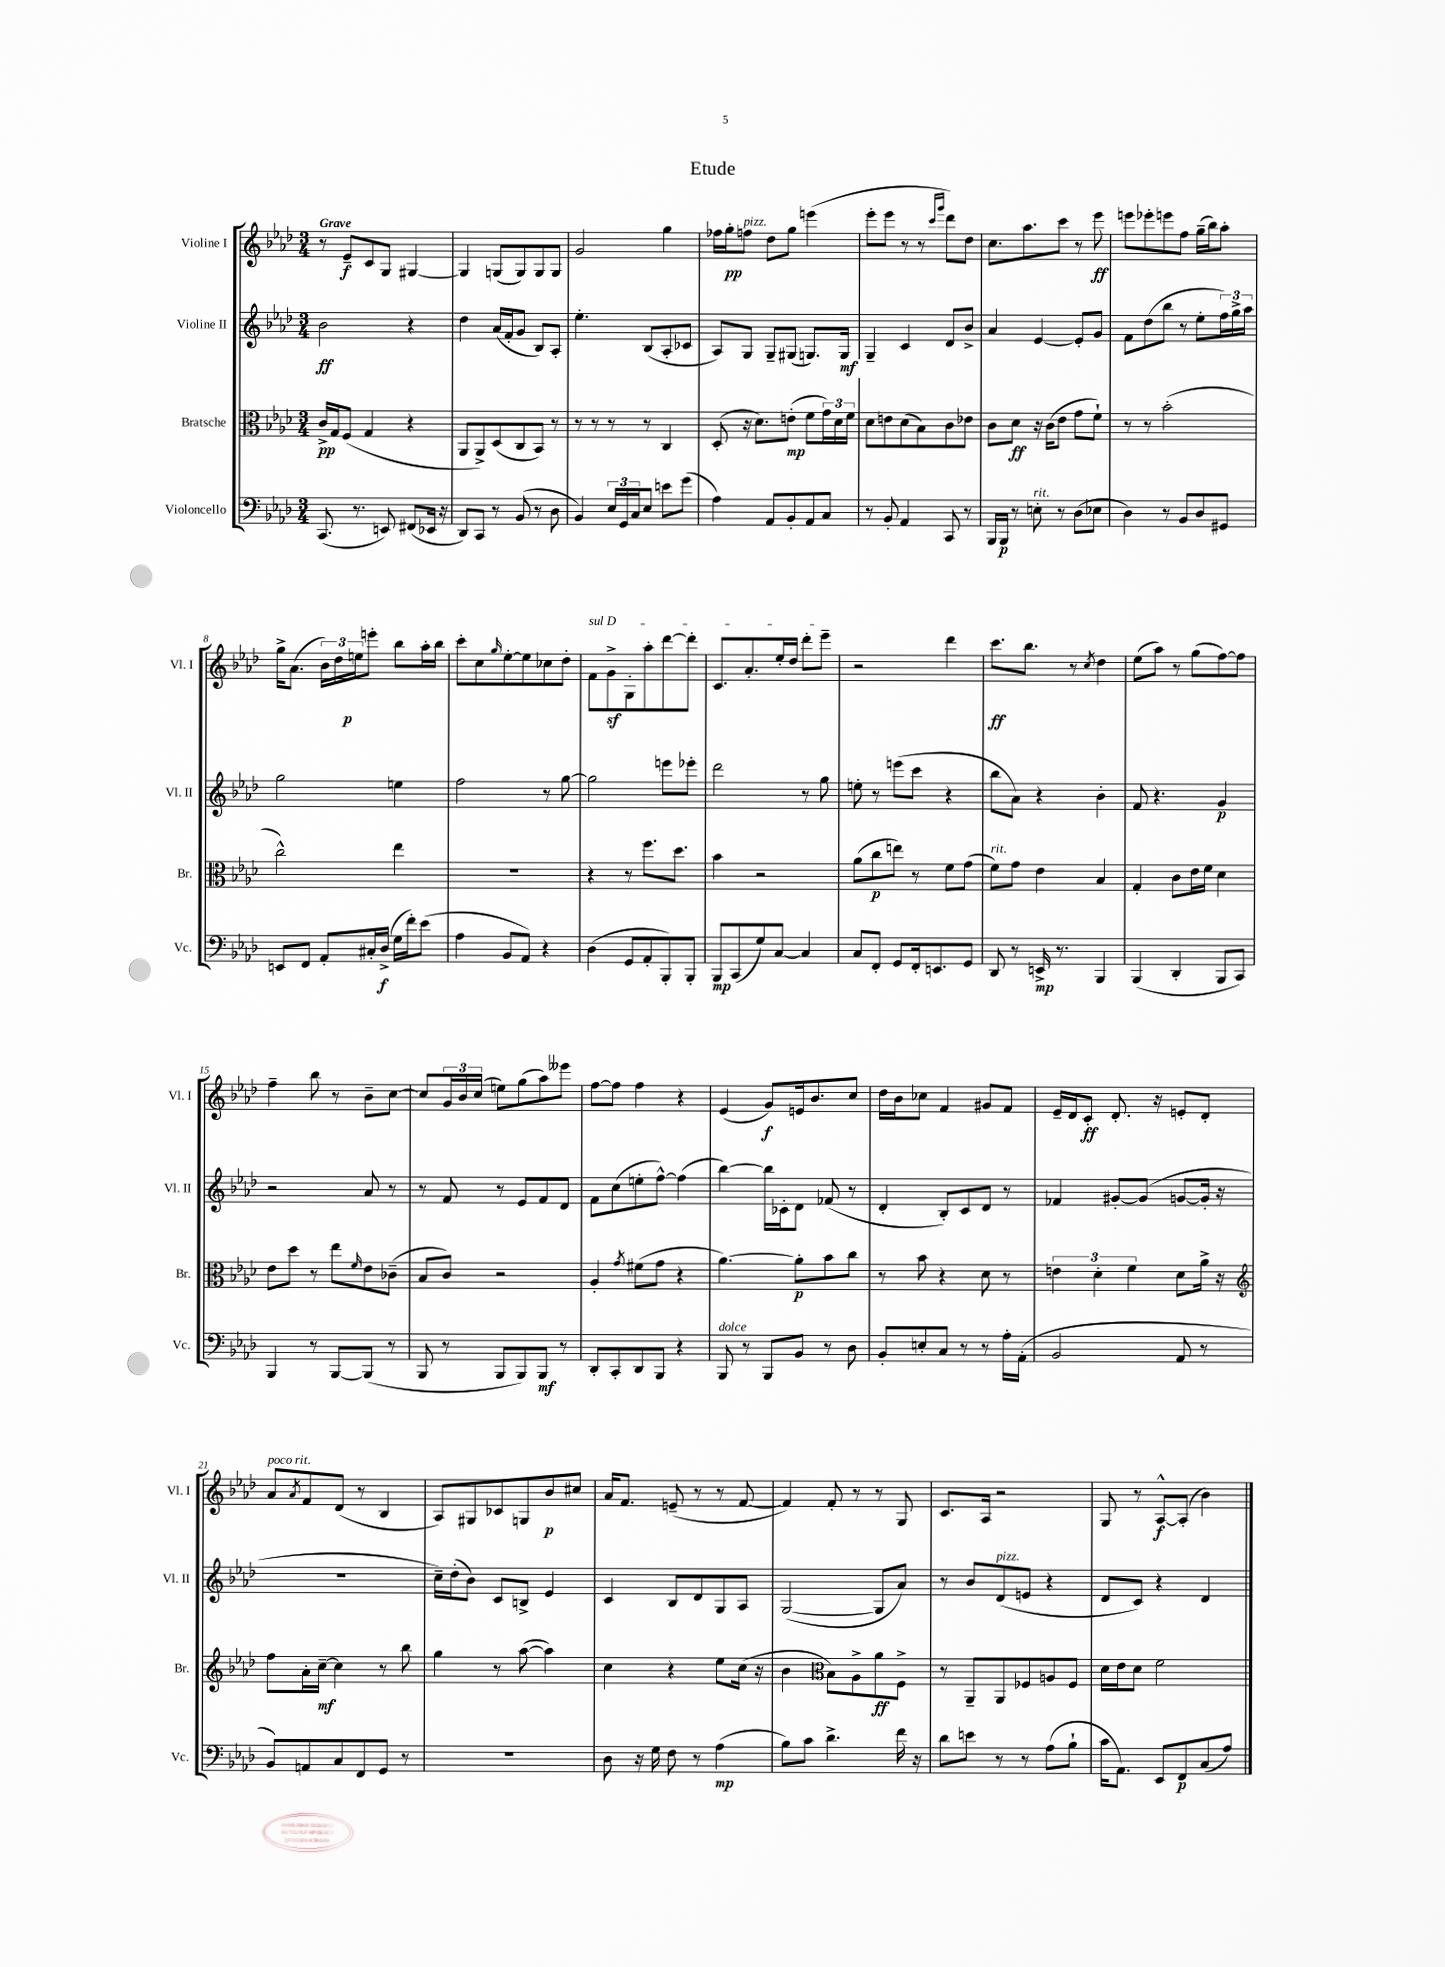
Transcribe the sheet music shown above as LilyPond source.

\header { title = "Etude" }
<<
\new StaffGroup <<
\new Staff = "s0" \with { instrumentName = "Violine I" shortInstrumentName = "Vl. I" } {
    \clef treble \key aes \major \numericTimeSignature \time 3/4 \tempo "Grave"
    r8 ees'8--\f c'8 g8 gis4~ |
    gis4 g8( g8) g8 g8 |
    g'2 g''4 |
    fes''16 g''16-.\pp f''8^\markup { \italic "pizz." } des''8 g''8 e'''4( |
    ees'''8-. ees'''8 r8 r8 \grace { c'''16 g'''16 } des'''8) des''8 |
    c''8. aes''8. c'''8 r8 ees'''8\ff |
    e'''8 ees'''8-. e'''8 f''8 g''16--( bes''16) aes''8-. |
    g''16-> aes'8.( \tuplet 3/2 { bes'16) des''16 e''16\p } e'''8-. bes''8 aes''16-. bes''16 |
    c'''8-. c''8 \grace { g''16 } ees''8~-. ees''8 ces''8 des''8-. |
    \once \override TextSpanner.bound-details.left.text = \markup { \italic "sul D" } f'8\startTextSpan g'8->\sf g8-. aes''8-. des'''8~ des'''8-. |
    c'8. aes'8.-. ees''16-. des''16 des'''8-. ees'''8--\stopTextSpan |
    r2 des'''4 |
    c'''8.\ff bes''8. r8 \acciaccatura { c''8 } des''4 |
    ees''8( aes''8) r8 g''8( f''8~) f''8 |
    f''4-- bes''8 r8 bes'8-- c''8~ |
    c''8 \tuplet 3/2 { g'16 bes'16 c''16( } e''8) g''8( aes''8) eeses'''8 |
    f''8~ f''8 f''4 r4 |
    ees'4( g'8\f) e'16 bes'8. c''8 |
    des''16 bes'16 ces''8 f'4 gis'8 f'8 |
    ees'16-- des'16 c'8-.\ff des'8.-. r16 e'8-. des'8-. |
    aes'8^\markup { \italic "poco rit." } \acciaccatura { aes'8 } f'8 des'8( r8 bes4 |
    aes8) gis8 ces'8 g8 bes'8\p cis''8 |
    aes'16 f'8. e'8--( r8 r8 f'8~ |
    f'4) f'8-. r8 r8 g8 |
    c'8. aes16 r2 |
    g8 r8 aes8~-^\f aes8-.( bes'4) \bar "|." |
}
\new Staff = "s1" \with { instrumentName = "Violine II" shortInstrumentName = "Vl. II" } {
    \clef treble \key aes \major \numericTimeSignature \time 3/4
    bes'2\ff r4 |
    des''4 aes'16( f'16-. g'8 bes8) aes8-. |
    ees''4.-. bes8( aes8-. ces'8 |
    aes8) g8 g8-- gis8( g8.) g16\mf |
    g4-- c'4 des'8 bes'8-> |
    aes'4 ees'4~ ees'8-. g'8 |
    f'8 des''8( bes''8 r8 ees''8-. \tuplet 3/2 { f''16) g''16-> aes''16 } |
    g''2 e''4 |
    f''2 r8 g''8~ |
    g''2 e'''8 ees'''8-. |
    des'''2 r8 g''8 |
    e''8-. r8 e'''8( c'''8 r4 |
    bes''8 aes'8) r4 bes'4-. |
    f'8 r4. g'4\p |
    r2 aes'8 r8 |
    r8 f'8 r8 ees'8 f'8 des'8 |
    f'8 c''8( e''8-. f''8~-^) f''4( |
    bes''4~) bes''16 ces'16-. des'8 fes'8( r8 |
    des'4-. bes8-.) c'8 des'8 r8 |
    fes'4 gis'8~-. gis'8( g'8~ g'16-. r16 |
    R2. |
    c''16--) des''16-.( bes'8) c'8 b8-> ees'4 |
    c'4 bes8 des'8 g8 aes8 |
    g2~( g8 aes'8) |
    r8 bes'8 des'8^\markup { \italic "pizz." }( e'8 r4 |
    des'8 c'8) r4 des'4 \bar "|." |
}
\new Staff = "s2" \with { instrumentName = "Bratsche" shortInstrumentName = "Br." } {
    \clef alto \key aes \major \numericTimeSignature \time 3/4
    c'16->\pp g16 f8( g4 r4 |
    aes,8 aes,8->) des8( c8 bes,8) r8 |
    r8 r8 r8 r8 c4 |
    des8-.( r16 des'8.) e'8-.\mp( f'8 \tuplet 3/2 { g'16) des'16 f'16 } |
    des'8 e'8 des'8( bes8) c'8 ees'8 |
    c'8 des'8\ff r16 c'16( ees'8 g'8 f'8-!) |
    r8 r8 bes'2-.( |
    c''2-^) ees''4 |
    R2. |
    r4 r8 f''8. des''8. |
    bes'4 r2 |
    aes'8( c''8\p e''8) r8 f'8 g'8( |
    f'8^\markup { \italic "rit." }) g'8 ees'4 bes4 |
    g4-. c'8 ees'16 f'16 des'4 |
    ees'8 des''8 r8 ees''8 \grace { f'16 } ees'8 ces'8--( |
    bes8 c'8) r2 |
    aes4-. \acciaccatura { g'8 } fis'8( g'8 r4 |
    aes'4.~) aes'8-.\p bes'8 c''8 |
    r8 bes'8 r4 des'8 r8 |
    \tuplet 3/2 { e'4 des'4-. f'4 } des'8 aes'16-> r16 |
    \clef treble f''8 aes'16-. c''16~--\mf c''4 r8 bes''8 |
    g''4 r8 aes''8~( aes''4) |
    c''4 r4 ees''8 c''16( r16 |
    bes'4 \clef alto bes8) aes8-> aes'8\ff f8-> |
    r8 aes,8-- aes,8 fes8 a8 fes8 |
    des'16 ees'16 des'8 f'2 \bar "|." |
}
\new Staff = "s3" \with { instrumentName = "Violoncello" shortInstrumentName = "Vc." } {
    \clef bass \key aes \major \numericTimeSignature \time 3/4
    c,8.( r8. e,8) fis,8( ees,16 r16 |
    des,8) c,8 r8 bes,8( r8 des8 |
    bes,4) \tuplet 3/2 { ees16 g,16 c16 } ees8 e'8 g'8( |
    aes4) aes,8 bes,8-. aes,8 c8 |
    r8 bes,8-. aes,4 c,8 r8 |
    bes,,16 bes,,16\p r8 e8-.^\markup { \italic "rit." } r8 des8( ees8 |
    des4) r8 bes,8 des8 gis,8 |
    e,8 f,8 aes,8-. cis16-. des16->\f( g16 f'16-.) ees'8( |
    aes4 bes,8 aes,8) r4 |
    des4( g,8 aes,8-. bes,,8-.) bes,,8-. |
    bes,,8\mp c,8( g8) c8~ c4 |
    c8 f,8-. g,8 f,16-. e,8. g,8 |
    des,8 r8 e,16->\mp r8. bes,,4 |
    bes,,4( des,4-. bes,,8 c,8) |
    bes,,4 r8 bes,,8~ bes,,8( r8 |
    bes,,8 r8 bes,,8 bes,,8) bes,,8\mf r8 |
    des,8-. c,8-. des,8 bes,,8 r4 |
    bes,,8^\markup { \italic "dolce" } r8 bes,,8 bes,8 r8 des8 |
    bes,8-. e8-. c8 r8 r8 aes16-. aes,16-.( |
    bes,2 aes,8 r8 |
    bes,8) a,8 c8 f,8 g,8 r8 |
    R2. |
    des8 r16 g16 f8 r8 aes4\mp( |
    bes8) c'8 des'4.-> f'16 r16 |
    des'8 e'8 r8 r8 aes8( bes8-! |
    c'16 aes,8.) ees,8 f,8\p c8( aes8) \bar "|." |
}
>>
>>
